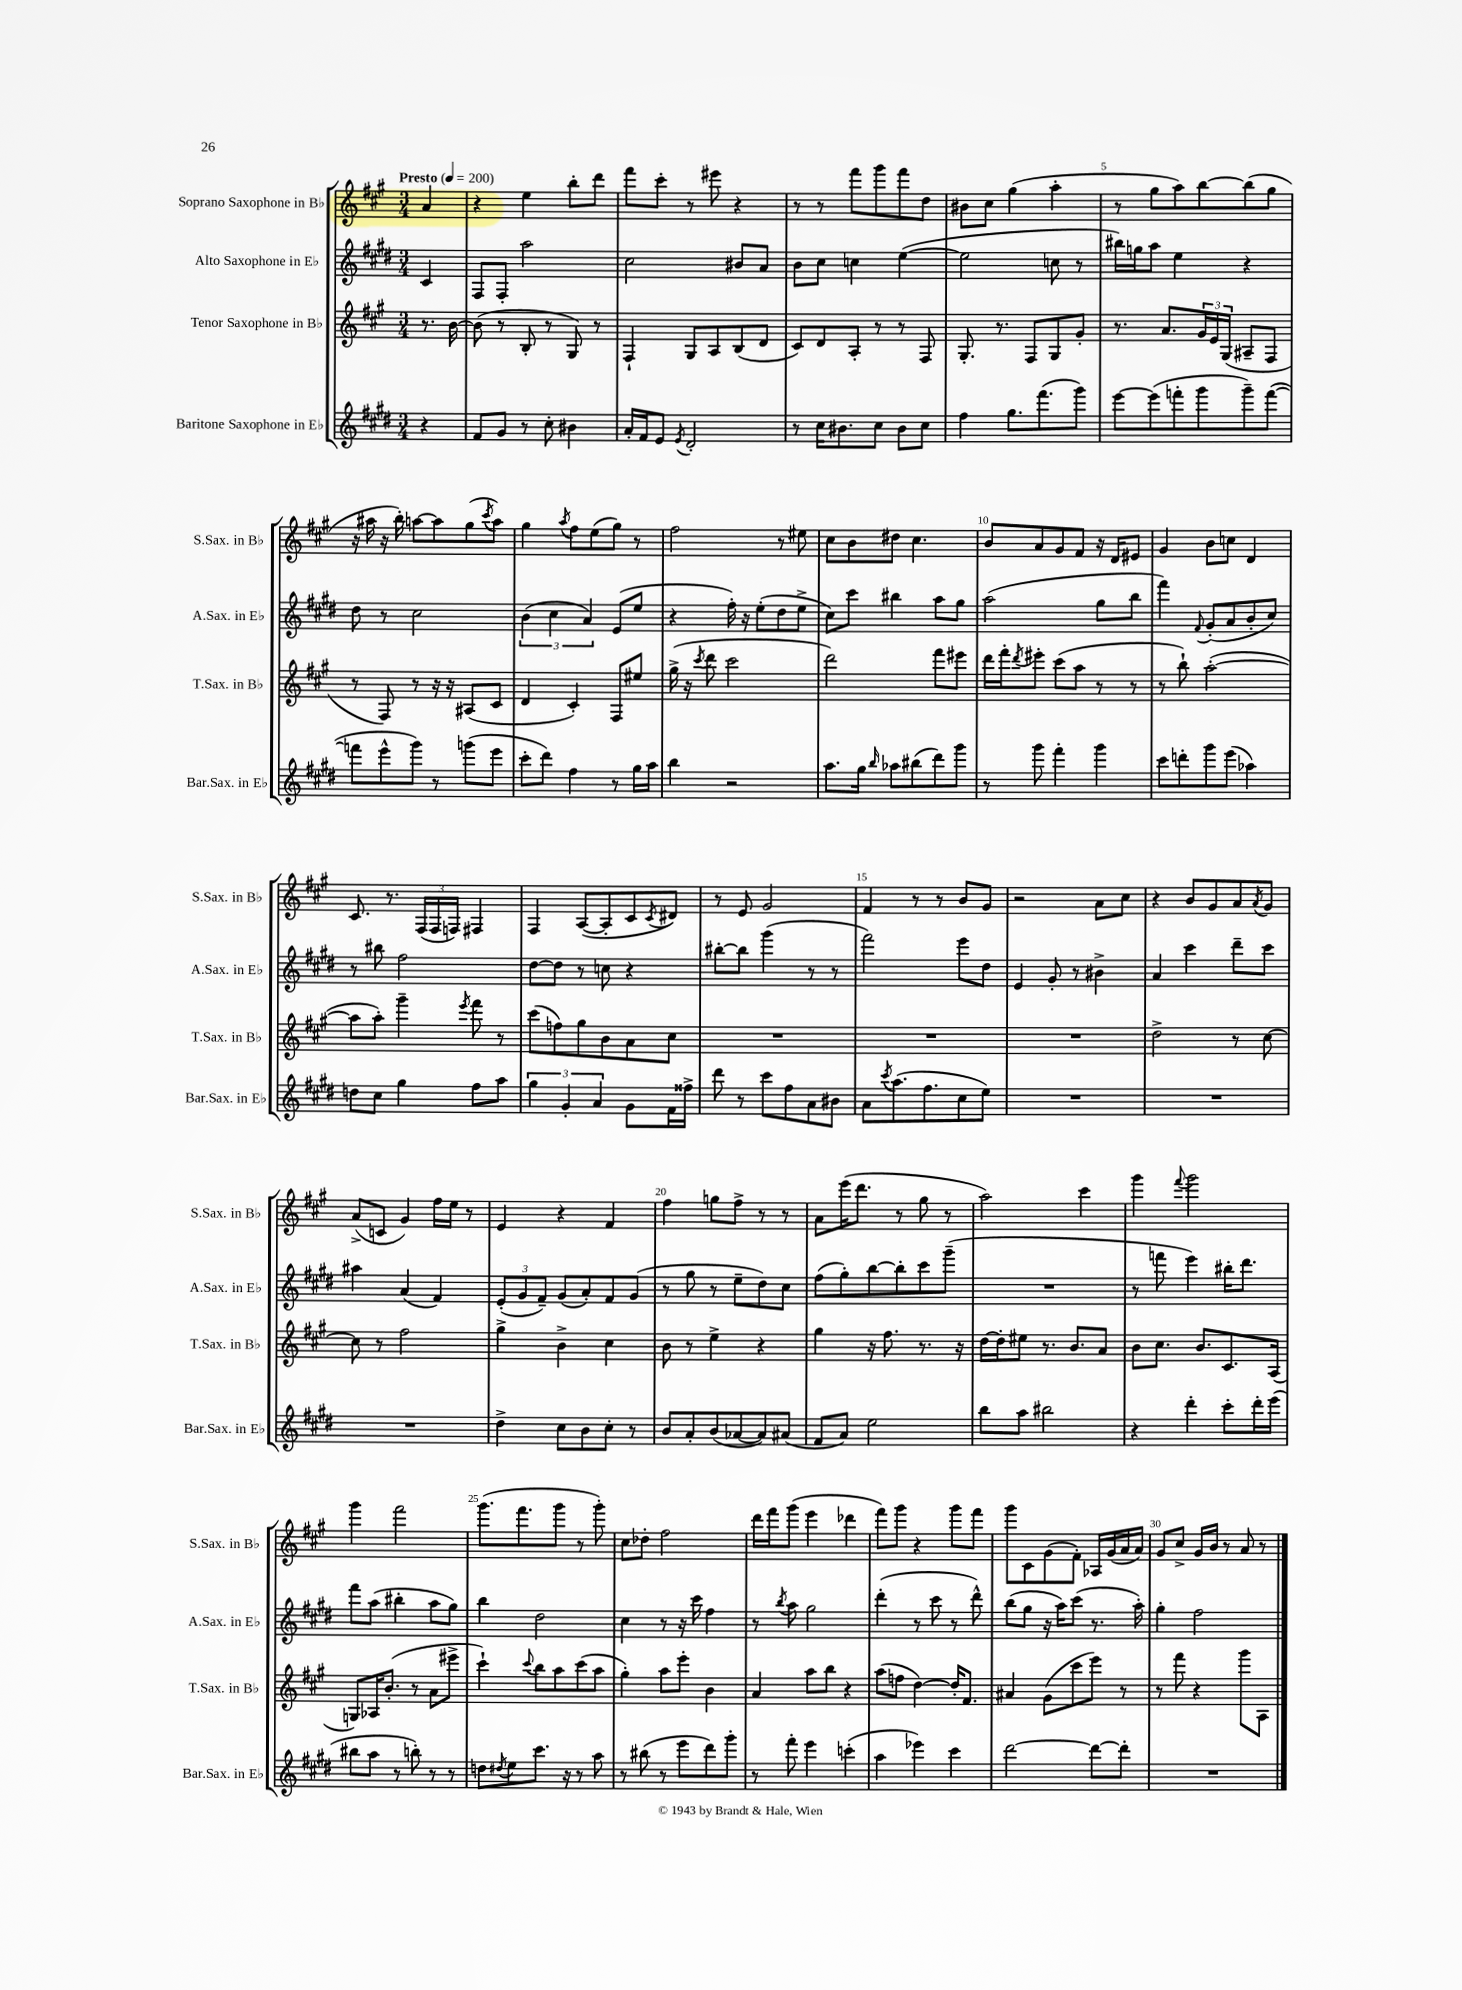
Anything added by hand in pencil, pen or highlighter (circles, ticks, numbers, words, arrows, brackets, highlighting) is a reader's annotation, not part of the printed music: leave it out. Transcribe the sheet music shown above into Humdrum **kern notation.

**kern	**kern	**kern	**kern
*part4	*part3	*part2	*part1
*staff4	*staff3	*staff2	*staff1
*I"Baritone Saxophone in E♭	*I"Tenor Saxophone in B♭	*I"Alto Saxophone in E♭	*I"Soprano Saxophone in B♭
*I'Bar.Sax. in E♭	*I'T.Sax. in B♭	*I'A.Sax. in E♭	*I'S.Sax. in B♭
*clefG2	*clefG2	*clefG2	*clefG2
*k[f#c#g#d#]	*k[f#c#g#]	*k[f#c#g#d#]	*k[f#c#g#]
*M3/4	*M3/4	*M3/4	*M3/4
*MM200	*MM200	*MM200	*MM200
=	=	=	=
!	!	!	!LO:TX:a:B:t=Presto
4r	8.r	4c#/	4a/
.	[16b\	.	.
=1	=1	=1	=1
8f#/L	(8b\]	8F#/L	4r
8g#/J	8r	8F#'/J	.
8r	8B'/	2aa\	4ee\
8cc#'\	8r	.	.
4b#X\	8G#/)	.	8bb'\L
.	8r	.	8ddd\J
=2	=2	=2	=2
16a'/LL	4F#`/	2cc#\	8fff#\L
16f#/J	.	.	.
8e/J	.	.	8ccc#'\J
8qe/	.	.	.
2d#'/	8G#/L	.	8r
.	8A/	.	8eee#X\
.	(8B/	8b#X/L	4r
.	8d/J	8a/J	.
=3	=3	=3	=3
8r	8c#/L)	8b\L	8r
16cc#\KL	8d/	8cc#\J	8r
8.b#X\	.	.	.
.	8A'/J	4ccn\	8fff#\L
8cc#\J	8r	.	8ggg#\
8b#\L	8r	([4ee\	8fff#\
8cc#\J	8F#/	.	8dd\J
=4	=4	=4	=4
4ff#\	8.G#'/	2ee\]	8b#X\L
.	.	.	8cc#\J
.	8.r	.	.
8.gg#\L	.	.	(4gg#\
.	8F#/L	.	.
(8.fff#\	.	.	.
.	8G#/	8ccn\	4aa'\
8ggg#\J)	8g#'/J	8r	.
=5	=5	=5	=5
[8eee\L	8.r	16bb#X\LL)	8r
.	.	16ggn\J	.
(8eee\]	.	8aa\J	8gg#\L
.	8.a/L	.	.
8fffn'\	.	4ee\	8aa\)
8ggg#\	24g#/L	.	[8bb\
.	24e/	.	.
.	(24G#/JJ	.	.
8ggg#~\)	8A#X~/L	4r	(8bb\]
([8fff\J	8F#/J	.	8gg#\J
!!LO:LB:g=z
=6	=6	=6	=6
8fffn\L]	8r	8dd#\	16r
.	.	.	16aa#X\
8eee^^\	8F#/)	8r	16r
.	.	.	16bb'\)
8ggg#\J)	8r	2cc#\	[8aan\L
8r	16r	.	8aa\]
.	16r	.	.
(8gggn\L	(8A#X/L	.	(8gg#\
.	.	.	8qccc#/
8eee\J	8c#/J	.	8aa\J)
=7	=7	=7	=7
8ccc#'\L	4d/	(6b\	4gg#\
8ddd#\J)	.	.	.
.	.	6cc#\	.
.	.	.	8qaa/
4ff#\	4c#'/)	.	8ff#\L
.	.	6a/)	.
.	.	.	(8ee\
8r	8F#/L	(8e/L	8gg#\J)
16gg#\LL	8ee#X/J	8ee/J	8r
16aa\JJ	.	.	.
=8	=8	=8	=8
4bb\	(16gg#^\	4r	2ff#\
.	16r	.	.
.	8qccc#/	.	.
.	8ddd\	.	.
2r	2ccc#\	16ff#'\)	.
.	.	16r	.
.	.	(8ee'\L	.
.	.	8dd#\	8r
.	.	8ee^\J	8ee#X\
=9	=9	=9	=9
8.aa\L	2ddd\)	8cc#\L)	8cc#\L
.	.	8ccc#\J	8b\
16gg#\Jk	.	.	.
16qqbb/	.	.	.
8aa-X\L	.	4bb#X\	8dd#X\J
(8bb#X\	.	.	4.cc#\
8ddd#\)	8fff#\L	8aa\L	.
8ggg#\J	8eee#X\J	8gg#\J	.
=10	=10	=10	=10
8r	16ddd\LL	(2aa\	8b/L
.	16fff#'\J	.	.
.	8qddd/	.	.
8ggg#\	8eee#X'\J	.	8a/
4fff#'\	(8ccc#\L	.	8g#/
.	8aa\J	.	8f#/J
4ggg#\	8r	8gg#\L	16r
.	.	.	16d/KL
.	8r	8bb\J	8e#X/J
=11	=11	=11	=11
8ccc#\L	8r	4fff#\)	4g#/
8dddn'\	8bb`\)	.	.
.	.	8qqf#/	.
8ggg#\	([2aa'\	(8g#'/L	8b\L
(8eee\J	.	8a/	8ccn\J
4aa-X\)	.	8b'/	4d/
.	.	8cc#/J)	.
!!LO:LB:g=z
=12	=12	=12	=12
8ddn\L	8aa\L]	8r	8.c#/
8cc#\J	8aa'\J)	8bb#X\	.
.	.	.	8.r
4gg#\	4ggg#~\	2ff#\	.
.	.	.	(24F#/LL
.	.	.	24F#/
.	.	.	24Fn/JJ)
.	8qeee/	.	.
8ff#\L	8fff#\	.	4F#X/
8aa\J	8r	.	.
=13	=13	=13	=13
6gg#\	(8ccc#\L	[8dd#\L	4F#/
.	8ffn\)	8dd#\J]	.
6g#'/	.	.	.
.	8gg#\	8r	([8A/L
6a/	.	.	.
.	8b\	8ccn\	8A'/]
8g#\L	8a\	4r	8c#/
.	.	.	8qc#/
16f#\L	8cc#\J	.	8d#X/J)
16ff##X^\JJ	.	.	.
=14	=14	=14	=14
8ddd#\	2.r	[8bb#X'\L	8r
8r	.	8bb#\J]	8e/
8ccc#\L	.	(4ggg#\	2g#/
8ff#\	.	.	.
8a\	.	8r	.
8b#X\J	.	8r	.
=15	=15	=15	=15
8a\L	2.r	2fff#\)	4f#/
8qccc#/	.	.	.
(8.aa\	.	.	.
.	.	.	8r
8.ff#\	.	.	.
.	.	.	8r
8cc#\	.	8eee\L	8b/L
8ee\J)	.	8dd#\J	8g#/J
=16	=16	=16	=16
2.r	2.r	4e/	2r
.	.	8g#'/	.
.	.	8r	.
.	.	4b#X^\	8a\L
.	.	.	8cc#\J
=17	=17	=17	=17
2.r	2dd^\	4a/	4r
.	.	4ccc#\	8b/L
.	.	.	8g#/
.	8r	8ddd#~\L	8a/
.	.	.	8qa/
.	[8cc#\	8ccc#\J	8g#/J
!!LO:LB:g=z
=18	=18	=18	=18
2.r	8cc#\]	4aa#X\	(8a^/L
.	8r	.	8cn/J
.	2ff#\	(4a/	4g#/)
.	.	4f#/)	16ff#\LL
.	.	.	16ee\JJ
.	.	.	8r
=19	=19	=19	=19
4dd#^\	4gg#^\	(12e'/L	4e/
.	.	12g#/	.
.	.	12f#~/J)	.
8cc#\L	4b^\	(8g#/L	4r
8b\	.	8a'/)	.
8cc#'\J	4cc#\	8f#/	4f#/
8r	.	(8g#/J	.
=20	=20	=20	=20
8b/L	8b\	8r	4ff#\
8a'/	8r	8gg#\	.
(8b/	4ee^\	8r	8ggn\L
[8a-X/	.	8ee~\L	8ff#^\J
8a-/])	4r	8dd#\)	8r
(8a#X/J	.	8cc#\J	8r
=21	=21	=21	=21
8f#/L	4gg#\	(8ff#\L	8a\L
8a/J)	.	8gg#'\)	(16eee\K
.	.	.	8.ddd\J
2ee\	16r	[8bb\	.
.	8.ff#\	.	.
.	.	8bb'\]	8r
.	8.r	8ccc#\	8gg#\
.	.	(8ggg#~\J	8r
.	16r	.	.
=22	=22	=22	=22
8bb\L	[16dd\LL	2.r	2aa\)
.	16dd'\J]	.	.
8aa\J	8ee#X\J	.	.
2bb#X\	8.r	.	.
.	8.b/L	.	.
.	.	.	4ccc#\
.	8a/J	.	.
=23	=23	=23	=23
4r	8b\L	8r	4ggg#\
.	8.cc#\J	8fffn\	.
.	.	.	8qqfff#/
4ddd#'\	.	4eee\)	2ggg#\
.	8.b/L	.	.
8ccc#'\L	8.c#/	16bb#X'\KL	.
.	.	8.ddd#\J	.
16ddd#'\L	.	.	.
(16eee\JJ	(16A/Jk	.	.
!!LO:LB:g=z
=24	=24	=24	=24
8bb#X\L	8Gn/L)	8fff#\L	4ggg#\
8aa\J	16A-X/K	(8aa\J	.
.	(8.b'/J	.	.
8r	.	4bb#X'\	2fff#\
8bbn'\)	8r	.	.
8r	8a\L	8aa\L	.
8r	8eee#X^\J	8gg#\J)	.
=25	=25	=25	=25
8ddn\L	4ccc#`\)	4bb\	(8.ggg#\L
8qdd#X/	.	.	.
8ee\	.	.	.
.	.	.	8.fff#\
.	8qqccc#/	.	.
8.ccc#\J	8bb\L	2dd#\	.
.	8aa\	.	8ggg#\J
16r	.	.	.
8r	(8ccc#\	.	8r
8aa\	8aa\J	.	8ggg#'\)
=26	=26	=26	=26
8r	4gg#'\)	4cc#\	8cc#\L
(8bb#X\	.	.	8dd-X'\J
8r	8aa\L	8r	2ff#\
8eee\L	8eee'\J	16r	.
.	.	16ccc#\	.
8ddd#\)	4b\	4ff#\	.
8ggg#'\J	.	.	.
=27	=27	=27	=27
8r	4a/	8r	16ddd\LL
.	.	.	16fff#\J
.	.	8qbb/	.
8fff#'\	.	8aa\	(8ggg#\J
4eee\	8aa\L	2gg#\	4eee\
.	8bb\J	.	.
(4cccn'\	4r	.	4ddd-X\
=28	=28	=28	=28
4aa\	(8aa\L	(4ddd#'\	8fff#\L)
.	8ffn\J	.	8ggg#\J
4eee-X\)	[4dd\)	8r	4r
.	.	8ccc#\	.
4ccc#\	16dd'/KL]	8r	8ggg#\L
.	8.f#/J	.	.
.	.	8ddd#^^\)	8fff#\J
=29	=29	=29	=29
[2ddd#\	4a#X/	(8bb\L	8ggg#\L
.	.	8gg#\J	8c#\
.	(8g#\L	16r	(8g#\
.	.	16aa\KL)	.
.	8ccc#\	(8ccc#\J	8f#'\J)
8ddd#\L_	8eee\J)	8.r	16A-X/LL
.	.	.	(16g#/
8ddd#'\J]	8r	.	16a/
.	.	16aa'\)	16a/JJ)
=30	=30	=30	=30
2.r	8r	4gg#'\	8g#/L
.	8fff#\	.	8cc#^/J
.	4r	2ff#\	16g#/LL
.	.	.	16b/JJ
.	.	.	8r
.	8ggg#\L	.	8a/
.	8A\J	.	8r
==	==	==	==
*-	*-	*-	*-
